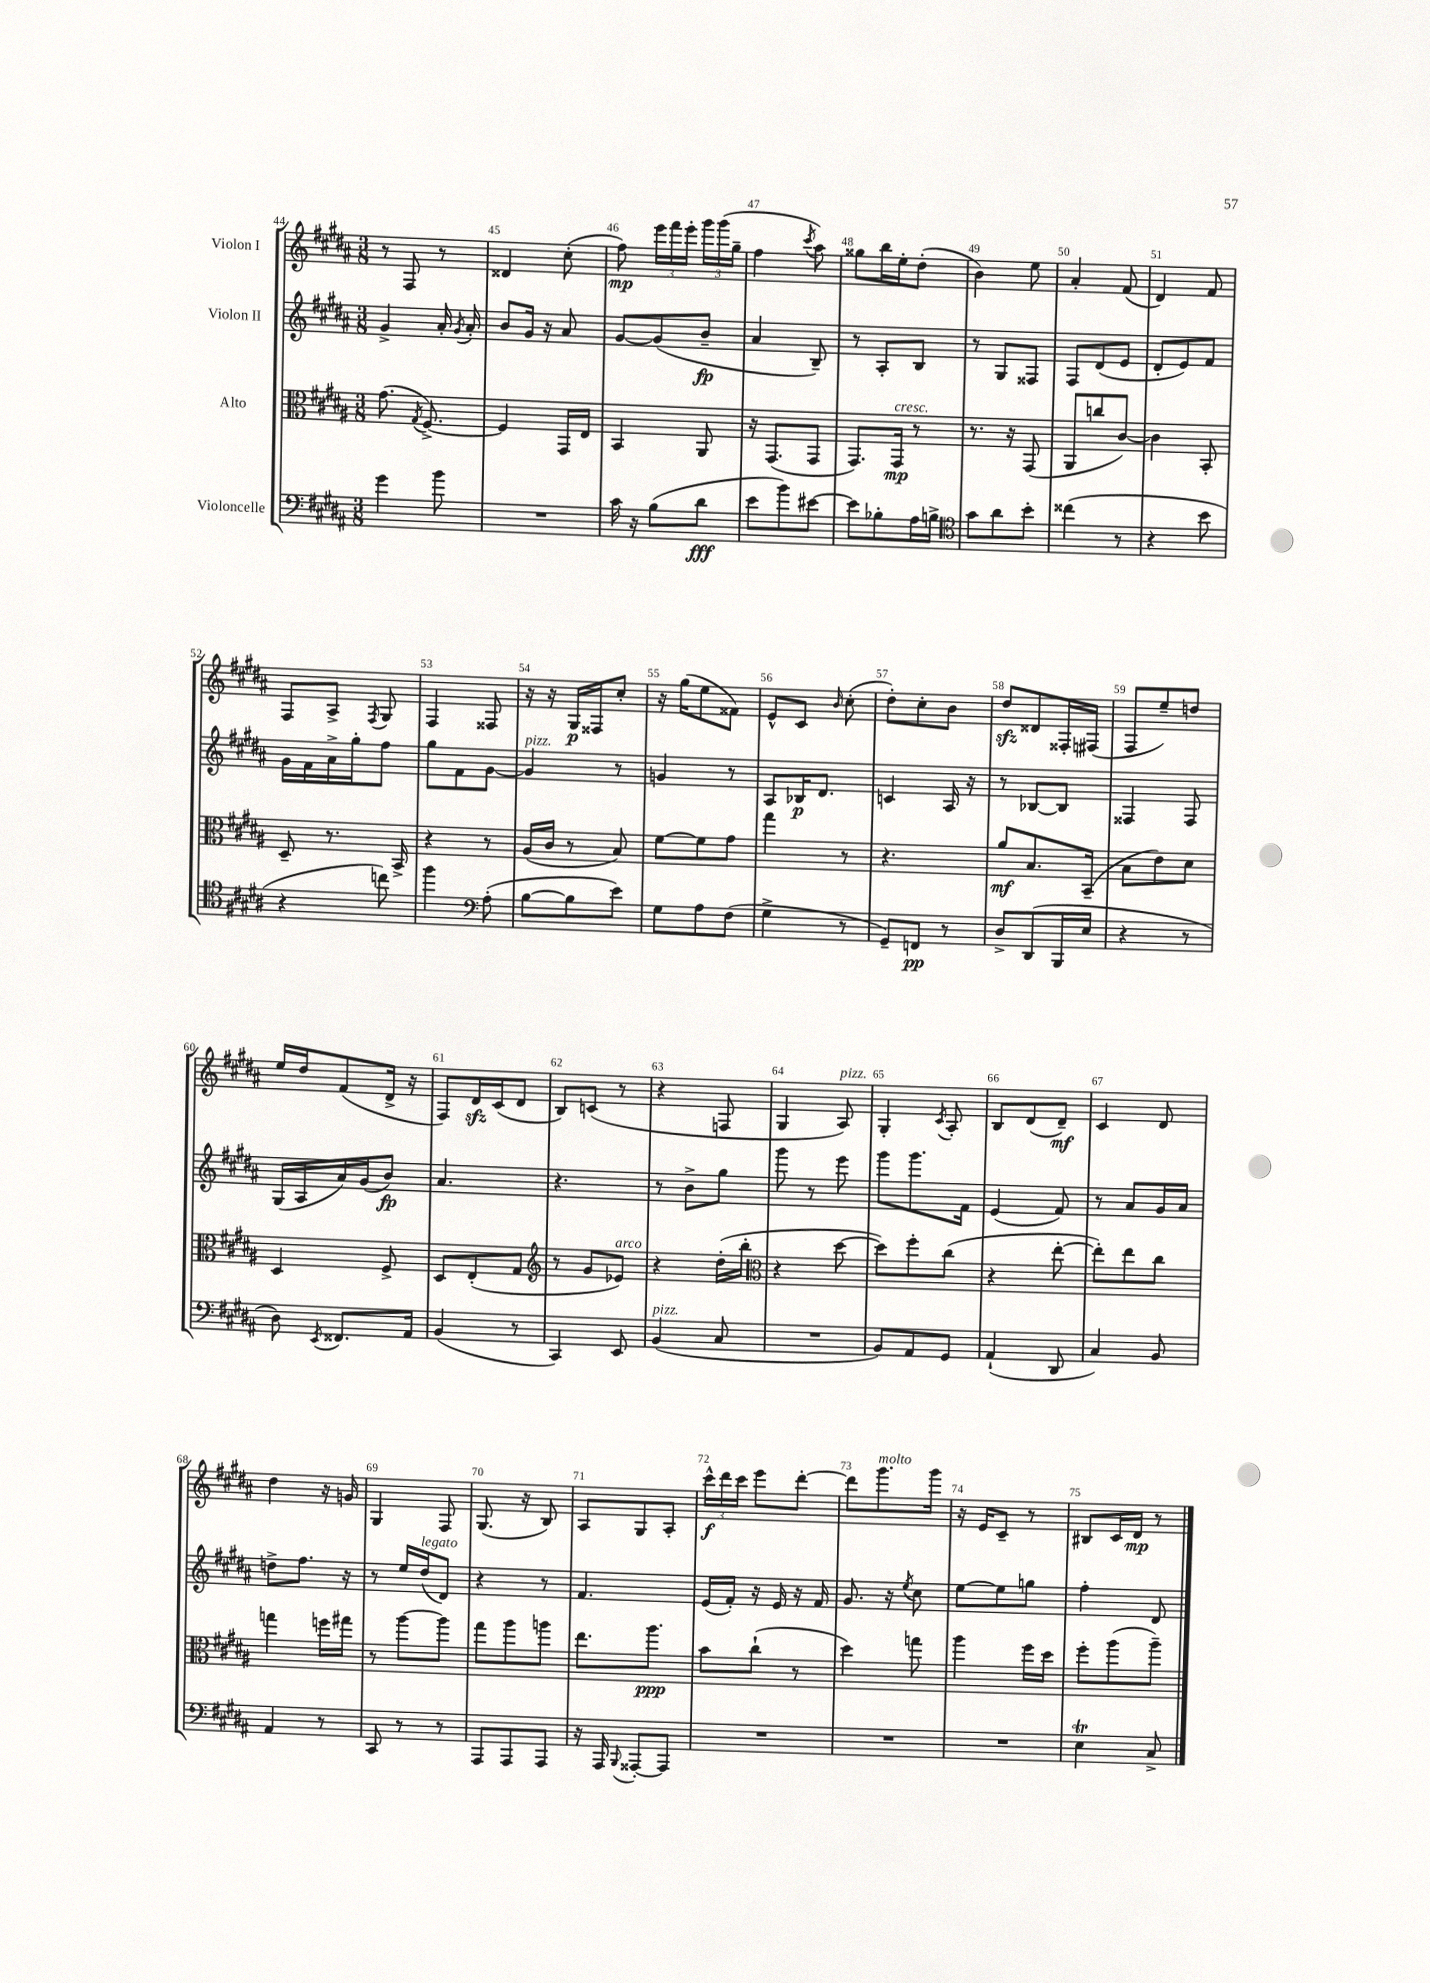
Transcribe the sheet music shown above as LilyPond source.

<<
\new StaffGroup <<
\new Staff = "s0" \with { instrumentName = "Violon I" } {
    \clef treble \key b \major \numericTimeSignature \time 3/8
    \autoBeamOff r8 fis8 r8 |
    disis'4 cis''8-.( |
    fis''8\mp) \tuplet 3/2 { e'''16[ fis'''16 e'''16]-. } \tuplet 3/2 { gis'''16[ gis'''16( gis''16]-- } |
    fis''4 \acciaccatura { cis'''8 } ais''8) |
    gisis''8[ b''16 e''16-. dis''8]-.( |
    b'4) e''8 |
    ais'4-. fis'8( |
    dis'4) fis'8 |
    fis8[ ais8]-> \acciaccatura { fis8 } gis8 |
    fis4 fisis8 |
    r16 r16 gis16[\p fisis16 cis''8]-. |
    r16 gis''16[( e''8 fisis'8]) |
    e'8[-^ cis'8] \grace { b'16 } cis''8-.( |
    dis''8[-.) cis''8-. b'8] |
    dis''8[\sfz disis'8 fisis16-. fis16]( |
    fis8[ e''8--) d''8] |
    e''16[ dis''16 fis'8( dis'16]-> r16 |
    fis8[) dis'16\sfz cis'16( dis'8] |
    b8[) c'8]( r8 |
    r4 f8 |
    gis4 ais8^\markup { \italic "pizz." }) |
    gis4-. \acciaccatura { cis'8 } ais8-. |
    b8[ dis'8( dis'8]--\mf) |
    cis'4 dis'8 |
    dis''4 r16 g'16 |
    gis4 fis8 |
    gis8.( r16 b8) |
    ais8[ gis8 ais8]-. |
    \tuplet 3/2 { cis'''16[-^\f dis'''16 cis'''16] } e'''8[ dis'''8]~-. |
    dis'''8[ gis'''8.^\markup { \italic "molto" } gis'''16] |
    r16 e'16[ cis'8]-- r8 |
    bis8[ cis'16 dis'16]\mp r8 \bar "|." |
}
\new Staff = "s1" \with { instrumentName = "Violon II" } {
    \clef treble \key b \major \numericTimeSignature \time 3/8
    \autoBeamOff gis'4-> ais'16-. \acciaccatura { gis'8 } ais'16-. |
    b'8[ gis'16] r16 ais'8 |
    gis'8[~ gis'8( b'8]--\fp |
    ais'4 b8--) |
    r8 ais8[-. b8] |
    r8 gis8[ fisis8] |
    fis8[ dis'8( e'8] |
    dis'8[-. e'8) fis'8] |
    gis'16[ fis'16 ais'16-> gis''16-. fis''8] |
    gis''8[ fis'8 gis'8]~ |
    gis'4^\markup { \italic "pizz." } r8 |
    g'4 r8 |
    ais8[ bes16\p dis'8.] |
    c'4 ais16 r16 |
    r8 bes8[~ bes8] |
    fisis4 fisis8 |
    gis16[( ais16 ais'16) gis'16( b'8]\fp) |
    ais'4. |
    r4. |
    r8 b'8[-> gis''8] |
    gis'''8 r8 e'''8 |
    gis'''8[ gis'''8. fis'16] |
    e'4( fis'8) |
    r8 ais'8[ gis'16 ais'16] |
    d''8[-> fis''8.] r16 |
    r8 e''16[ dis''16^\markup { \italic "legato" }( dis'8]) |
    r4 r8 |
    fis'4. |
    e'16[( fis'16]-.) r16 e'16 r16 fis'16 |
    gis'8. r16 \acciaccatura { e''8 } cis''8 |
    e''8[~ e''8 g''8] |
    fis''4-. dis'8 \bar "|." |
}
\new Staff = "s2" \with { instrumentName = "Alto" } {
    \clef alto \key b \major \numericTimeSignature \time 3/8
    \autoBeamOff gis'8.( \acciaccatura { gis8 } fis8.~->) |
    fis4 gis,16[ e16] |
    b,4 ais,8 |
    r16 gis,8.[( gis,8] |
    gis,8.[) gis,16]\mp^\markup { \italic "cresc." } r8 |
    r8. r16 gis,8( |
    ais,8[ c''8 cis'8]~) |
    cis'4 b,8-. |
    dis8-- r8. b,16-> |
    r4 r8 |
    ais16[( cis'16] r8 b8) |
    fis'8[~ fis'8 gis'8] |
    gis''4 r8 |
    r4. |
    ais'8[\mf b8. b,16]--( |
    b8[ e'8) dis'8] |
    dis4 fis8-> |
    dis8[ e8-.( gis8] |
    \clef treble r8 gis'8[ ees'8]^\markup { \italic "arco" }) |
    r4 dis''16[-.( b''16]-. |
    \clef alto r4 dis''8~ |
    dis''8[) fis''8-. cis''8]( |
    r4 e''8~-. |
    e''8[-.) e''8 cis''8] |
    g''4 f''16[ gis''16] |
    r8 ais''8[~ ais''8] |
    gis''8[ ais''8 a''8] |
    e''8.[ ais''8.]\ppp |
    b'8[ cis''8]-!( r8 |
    dis''4) g''8 |
    ais''4 fis''16[ dis''16] |
    fis''8[-. ais''8( ais''8]--) \bar "|." |
}
\new Staff = "s3" \with { instrumentName = "Violoncelle" } {
    \clef bass \key b \major \numericTimeSignature \time 3/8
    \autoBeamOff gis'4 b'8 |
    R4. |
    cis'16 r16 b8[( dis'8]\fff |
    e'8[ b'8) eis'8]~ |
    eis'8[ bes8-. ais16 b16]-> |
    \clef tenor gis'8[ ais'8 b'8]-. |
    cisis''4( r8 |
    r4 b'8 |
    r4 c''8) |
    fis''4 \clef bass ais8-.( |
    b8[~ b8 e'8]) |
    gis8[ ais8 fis8]( |
    gis4-> r8 |
    gis,8[--) f,8]\pp r8 |
    dis8[-> dis,8( b,,16 e16] |
    r4 r8 |
    dis8) \acciaccatura { e,8 } fisis,8.[ ais,16] |
    b,4( r8 |
    cis,4) e,8 |
    b,4^\markup { \italic "pizz." }( cis8 |
    R4. |
    b,8[) ais,8 gis,8] |
    ais,4-!( dis,8 |
    cis4) b,8 |
    ais,4 r8 |
    cis,8 r8 r8 |
    ais,,8[ ais,,8 ais,,8] |
    r16 ais,,16 \appoggiatura { b,,8 } aisis,,8[~-. aisis,,8] |
    R4. |
    R4. |
    R4. |
    e4\trill cis8-> \bar "|." |
}
>>
>>
\layout { \context { \Score currentBarNumber = #44 \override BarNumber.break-visibility = ##(#f #t #t) barNumberVisibility = #all-bar-numbers-visible } }
